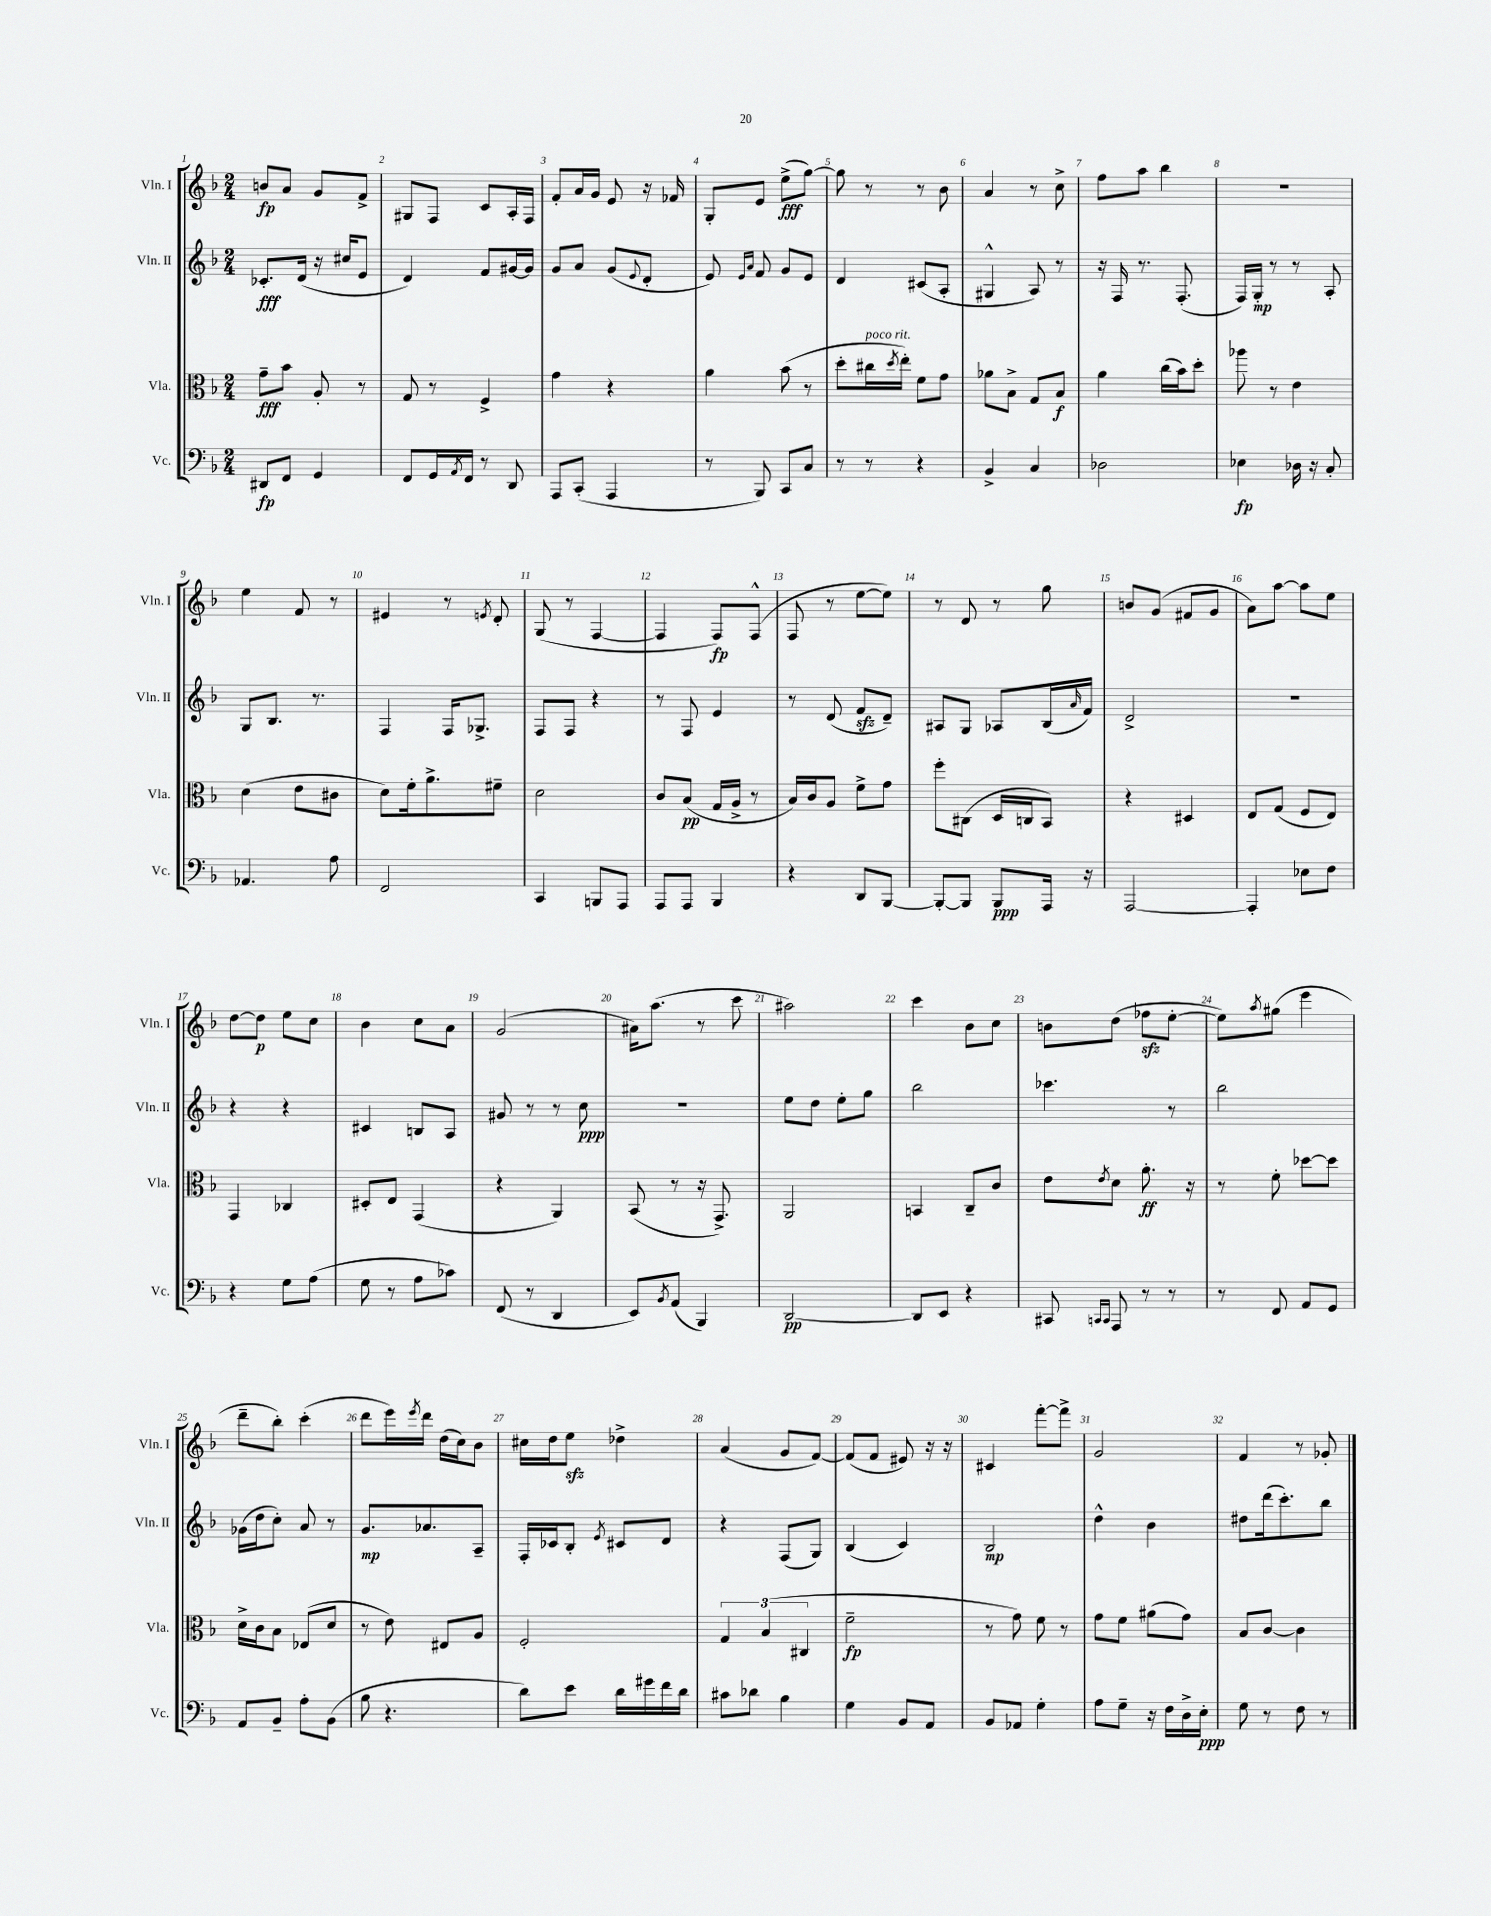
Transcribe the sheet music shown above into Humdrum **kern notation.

**kern	**dynam	**kern	**dynam	**kern	**dynam	**kern	**dynam
*part4	*part4	*part3	*part3	*part2	*part2	*part1	*part1
*staff4	*staff4	*staff3	*staff3	*staff2	*staff2	*staff1	*staff1
*I"Vc.	*	*I"Vla.	*	*I"Vln. II	*	*I"Vln. I	*
*I'Vc.	*	*I'Vla.	*	*I'Vln. II	*	*I'Vln. I	*
*clefF4	*	*clefC3	*	*clefG2	*	*clefG2	*
*k[b-]	*	*k[b-]	*	*k[b-]	*	*k[b-]	*
*M2/4	*	*M2/4	*	*M2/4	*	*M2/4	*
=1	=1	=1	=1	=1	=1	=1	=1
8DD#X/L	fp	8g~\L	fff	8.c-X'/L	fff	8bn/L	fp
8FF/J	.	8b-\J	.	.	.	8a/J	.
.	.	.	.	(16d/Jk	.	.	.
4GG/	.	8A'/	.	16r	.	8g/L	.
.	.	.	.	16cc#X/KL	.	.	.
.	.	8r	.	8e/J	.	8f^/J	.
=2	=2	=2	=2	=2	=2	=2	=2
8FF/L	.	8G/	.	4d/)	.	8G#X/L	.
16GG/L	.	8r	.	.	.	8F/J	.
8qAA/	.	.	.	.	.	.	.
16FF/JJ	.	.	.	.	.	.	.
8r	.	4F^/	.	8f/L	.	8c/L	.
8DD/	.	.	.	[16g#X/L	.	16A'/L	.
.	.	.	.	16g#/JJ]	.	16F/JJ	.
=3	=3	=3	=3	=3	=3	=3	=3
8AAA/L	.	4g\	.	8g/L	.	8f'/L	.
(8CC'/J	.	.	.	8a/J	.	16a/L	.
.	.	.	.	.	.	16g/JJ	.
4AAA/	.	4r	.	(8g/L	.	8e/	.
.	.	.	.	8qqe/	.	.	.
.	.	.	.	8d'/J	.	16r	.
.	.	.	.	.	.	16f-X/	.
=4	=4	=4	=4	=4	=4	=4	=4
8r	.	4a\	.	8e/)	.	8G'/L	.
.	.	.	.	16qqe/LL	.	.	.
.	.	.	.	16qqa/JJ	.	.	.
8BBB-/)	.	.	.	8f/	.	8e/J	.
8CC/L	.	(8b-\	.	8g/L	.	(8ee^\L	fff
8C/J	.	8r	.	8e/J	.	[8gg\J)	.
=5	=5	=5	=5	=5	=5	=5	=5
8r	.	8dd'\L	.	4d/	.	8gg\]	.
!	!	!LO:TX:a:i:t=poco rit.	!	!	!	!	!
8r	.	16cc#X\L	.	.	.	8r	.
.	.	8qdd/	.	.	.	.	.
.	.	16ee'\JJ)	.	.	.	.	.
4r	.	8f\L	.	(8c#X/L	.	8r	.
.	.	8g\J	.	8A'/J	.	8b-\	.
=6	=6	=6	=6	=6	=6	=6	=6
4BB-^/	.	8a-X\L	.	4G#X^^/	.	4a/	.
.	.	8B-^\J	.	.	.	.	.
4C/	.	8G/L	.	8A/)	.	8r	.
.	.	8B-/J	f	8r	.	8cc^\	.
=7	=7	=7	=7	=7	=7	=7	=7
2D-X\	.	4a\	.	16r	.	8ff\L	.
.	.	.	.	16F/	.	.	.
.	.	.	.	8.r	.	8aa\J	.
.	.	(16cc\LL	.	.	.	4bb-\	.
.	.	16b-\J)	.	(8.F'/	.	.	.
.	.	8dd'\J	.	.	.	.	.
=8	=8	=8	=8	=8	=8	=8	=8
4E-X\	fp	8aa-X\	.	16F/LL)	.	2r	.
.	.	.	.	16G'/JJ	mp	.	.
.	.	8r	.	8r	.	.	.
16D-X\	.	4e\	.	8r	.	.	.
16r	.	.	.	.	.	.	.
8C'/	.	.	.	8A'/	.	.	.
!!LO:LB:g=z
=9	=9	=9	=9	=9	=9	=9	=9
4.AA-X/	.	(4d\	.	8G/L	.	4ee\	.
.	.	.	.	8.B-/J	.	.	.
.	.	8e\L	.	.	.	8f/	.
.	.	.	.	8.r	.	.	.
8A\	.	8c#X\J	.	.	.	8r	.
=10	=10	=10	=10	=10	=10	=10	=10
2FF/	.	8d\L)	.	4F/	.	4e#X/	.
.	.	16f'\k	.	.	.	.	.
.	.	8.a^\	.	.	.	.	.
.	.	.	.	16F/KL	.	8r	.
.	.	.	.	8.G-X^/J	.	.	.
.	.	.	.	.	.	8qen/	.
.	.	8f#X~\J	.	.	.	8d'/	.
=11	=11	=11	=11	=11	=11	=11	=11
4CC/	.	2d\	.	8F/L	.	(8G/	.
.	.	.	.	8F/J	.	8r	.
8BBBn/L	.	.	.	4r	.	[4F/	.
8AAA/J	.	.	.	.	.	.	.
=12	=12	=12	=12	=12	=12	=12	=12
8AAA/L	.	8c/L	.	8r	.	4F/]	.
8AAA/J	.	(8B-/J	pp	8F/	.	.	.
4BBB-/	.	16G/LL	.	4e/	.	8F/L)	fp
.	.	16A^/JJ	.	.	.	.	.
.	.	8r	.	.	.	(8F^^/J	.
=13	=13	=13	=13	=13	=13	=13	=13
4r	.	16B-/LL)	.	8r	.	8F/	.
.	.	16c/J	.	.	.	.	.
.	.	8A/J	.	(8d/	.	8r	.
8DD/L	.	8f^\L	.	8fzz/L	.	[8ee\L	.
[8BBB-/J	.	8g\J	.	8d~/J)	.	8ee\J])	.
=14	=14	=14	=14	=14	=14	=14	=14
8BBB-'/L_	.	8ff'\L	.	8A#X/L	.	8r	.
8BBB-/J]	.	(8C#X\J	.	8G/J	.	8d/	.
8BBB-/L	ppp	16D/LL	.	8A-X/L	.	8r	.
.	.	16Cn/J	.	.	.	.	.
16AAA/Jk	.	8BB-/J)	.	(16B-/L	.	8gg\	.
.	.	.	.	16qqa/	.	.	.
16r	.	.	.	16f/JJ)	.	.	.
=15	=15	=15	=15	=15	=15	=15	=15
[2AAA/	.	4r	.	2d^/	.	8bn/L	.
.	.	.	.	.	.	(8g/J	.
.	.	4D#X/	.	.	.	8f#X/L	.
.	.	.	.	.	.	8g/J	.
=16	=16	=16	=16	=16	=16	=16	=16
4AAA'/]	.	8E/L	.	2r	.	8a\L)	.
.	.	(8G/J	.	.	.	[8aa\J	.
8E-X\L	.	8F/L	.	.	.	8aa\L]	.
8F\J	.	8E/J)	.	.	.	8ee\J	.
!!LO:LB:g=z
=17	=17	=17	=17	=17	=17	=17	=17
4r	.	4GG/	.	4r	.	[8dd\L	.
.	.	.	.	.	.	8dd\J]	p
8G\L	.	4C-X/	.	4r	.	8ee\L	.
(8A\J	.	.	.	.	.	8cc\J	.
=18	=18	=18	=18	=18	=18	=18	=18
8G\	.	8D#X'/L	.	4c#X/	.	4b-\	.
8r	.	8E/J	.	.	.	.	.
8A\L	.	(4GG/	.	8Bn/L	.	8cc\L	.
8c-X\J)	.	.	.	8A/J	.	8a\J	.
=19	=19	=19	=19	=19	=19	=19	=19
(8FF/	.	4r	.	8g#X/	.	(2g/	.
8r	.	.	.	8r	.	.	.
4DD/	.	4AA/)	.	8r	.	.	.
.	.	.	.	8cc\	ppp	.	.
=20	=20	=20	=20	=20	=20	=20	=20
8EE/L)	.	(8BB-/	.	2r	.	16a#X\KL)	.
.	.	.	.	.	.	(8.aa\J	.
8qBB-/	.	.	.	.	.	.	.
(8AA/J	.	8r	.	.	.	.	.
4BBB-/)	.	16r	.	.	.	8r	.
.	.	8.GG^/)	.	.	.	.	.
.	.	.	.	.	.	8ccc\	.
=21	=21	=21	=21	=21	=21	=21	=21
[2DD/	pp	2AA/	.	8ee\L	.	2aa#X\)	.
.	.	.	.	8dd\J	.	.	.
.	.	.	.	8ee'\L	.	.	.
.	.	.	.	8gg\J	.	.	.
=22	=22	=22	=22	=22	=22	=22	=22
8DD/L]	.	4BBn/	.	2bb-\	.	4ccc\	.
8EE/J	.	.	.	.	.	.	.
4r	.	8C~/L	.	.	.	8b-\L	.
.	.	8c/J	.	.	.	8cc\J	.
=23	=23	=23	=23	=23	=23	=23	=23
8CC#X/	.	8e\L	.	4.ccc-X\	.	8bn\L	.
16qqCCn/LL	.	.	.	.	.	.	.
16qqCC/JJ	.	8qe/	.	.	.	.	.
8AAA/	.	8d\J	.	.	.	(8dd\J	.
8r	.	8.a'\	ff	.	.	8ff-Xzz\L	.
8r	.	.	.	8r	.	[8ee'\J	.
.	.	16r	.	.	.	.	.
=24	=24	=24	=24	=24	=24	=24	=24
8r	.	8r	.	2bb-\	.	8ee\L])	.
.	.	.	.	.	.	8qaa/	.
8FF/	.	8f'\	.	.	.	(8gg#X\J	.
8AA/L	.	[8dd-X\L	.	.	.	4eee\	.
8GG/J	.	8dd-\J]	.	.	.	.	.
!!LO:LB:g=z
=25	=25	=25	=25	=25	=25	=25	=25
8AA/L	.	16d^\LL	.	(16g-X\LL	.	8ddd~\L	.
.	.	16c\J	.	16dd\J	.	.	.
8BB-~/J	.	8B-\J	.	8cc'\J)	.	8bb-'\J)	.
8A'\L	.	(8E-X/L	.	8a/	.	(4ccc'\	.
(8BB-\J	.	8d/J	.	8r	.	.	.
=26	=26	=26	=26	=26	=26	=26	=26
8B-\	.	8r	.	8.g/L	mp	8ddd\L	.
4.r	.	8e\)	.	.	.	16eee\L)	.
.	.	.	.	.	.	8qeee/	.
.	.	.	.	8.a-X/	.	16ddd\JJ	.
.	.	8E#X/L	.	.	.	(16dd\LL	.
.	.	.	.	.	.	16cc\J)	.
.	.	8A/J	.	8A~/J	.	8b-\J	.
=27	=27	=27	=27	=27	=27	=27	=27
8d\L)	.	2F'/	.	16F'/LL	.	16cc#X\LL	.
.	.	.	.	16c-X/J	.	16dd\J	.
8e\J	.	.	.	8B-'/J	.	8eezz\J	.
.	.	.	.	8qe/	.	.	.
16d\LL	.	.	.	8c#X/L	.	4dd-X^\	.
16g#X\	.	.	.	.	.	.	.
16f\	.	.	.	8d/J	.	.	.
16d\JJ	.	.	.	.	.	.	.
=28	=28	=28	=28	=28	=28	=28	=28
8c#X\L	.	6G/	.	4r	.	(4a/	.
8d-X\J	.	.	.	.	.	.	.
.	.	(6B-/	.	.	.	.	.
4B-\	.	.	.	(8F/L	.	8g/L	.
.	.	6C#X/	.	.	.	.	.
.	.	.	.	8G/J)	.	[8f/J)	.
=29	=29	=29	=29	=29	=29	=29	=29
4G\	.	2f~\	fp	(4B-/	.	(8f/L]	.
.	.	.	.	.	.	8f/J	.
8BB-/L	.	.	.	4c/)	.	8e#X/)	.
8AA/J	.	.	.	.	.	16r	.
.	.	.	.	.	.	16r	.
=30	=30	=30	=30	=30	=30	=30	=30
8BB-/L	.	8r	.	2B-/	mp	4c#X/	.
8AA-X/J	.	8g\)	.	.	.	.	.
4G'\	.	8f\	.	.	.	[8fff'\L	.
.	.	8r	.	.	.	8fff^\J]	.
=31	=31	=31	=31	=31	=31	=31	=31
8A\L	.	8g\L	.	4dd^^\	.	2g/	.
8G~\J	.	8f\J	.	.	.	.	.
16r	.	(8a#X\L	.	4b-\	.	.	.
16F\LL	.	.	.	.	.	.	.
16D^\	.	8g\J)	.	.	.	.	.
16E'\JJ	ppp	.	.	.	.	.	.
=32	=32	=32	=32	=32	=32	=32	=32
8G\	.	8B-/L	.	8dd#X\L	.	4f/	.
8r	.	[8c/J	.	(16ddd\k	.	.	.
.	.	.	.	8.ccc'\)	.	.	.
8F\	.	4c\]	.	.	.	8r	.
8r	.	.	.	8bb-\J	.	8g-X'/	.
==	==	==	==	==	==	==	==
*-	*-	*-	*-	*-	*-	*-	*-
